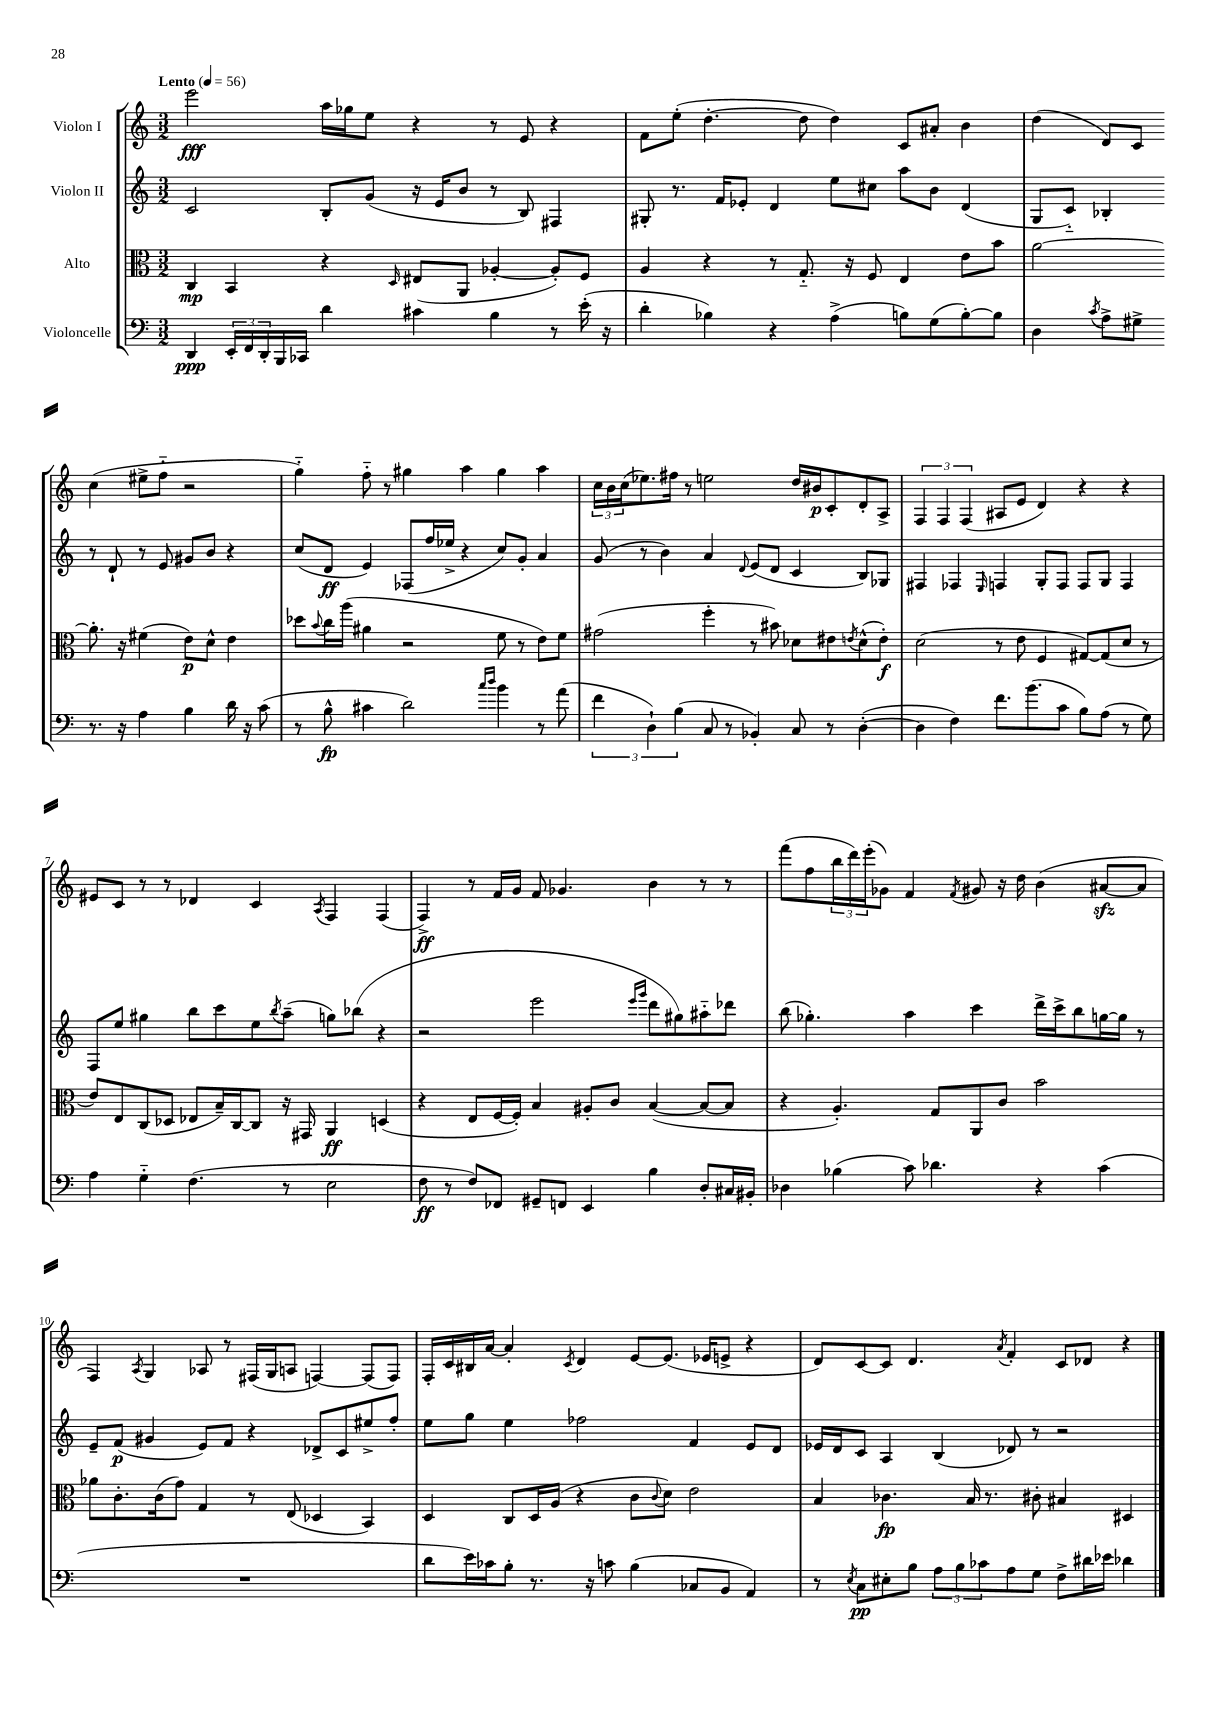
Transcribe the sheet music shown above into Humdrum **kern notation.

**kern	**dynam	**kern	**dynam	**kern	**dynam	**kern	**dynam
*part4	*part4	*part3	*part3	*part2	*part2	*part1	*part1
*staff4	*staff4	*staff3	*staff3	*staff2	*staff2	*staff1	*staff1
*I"Violoncelle	*	*I"Alto	*	*I"Violon II	*	*I"Violon I	*
*clefF4	*	*clefC3	*	*clefG2	*	*clefG2	*
*k[]	*	*k[]	*	*k[]	*	*k[]	*
*M3/2	*	*M3/2	*	*M3/2	*	*M3/2	*
*MM56	*	*MM56	*	*MM56	*	*MM56	*
=1	=1	=1	=1	=1	=1	=1	=1
!	!	!	!	!	!	!LO:TX:a:B:t=Lento	!
4DD/	ppp	4C/	mp	2c/	.	2eee\	fff
24EE'/LL	.	4BB/	.	.	.	.	.
24FF/	.	.	.	.	.	.	.
24DD'/	.	.	.	.	.	.	.
16BBB/	.	.	.	.	.	.	.
16CC-X/JJ	.	.	.	.	.	.	.
4d\	.	4r	.	8B'/L	.	16aa\LL	.
.	.	.	.	.	.	16gg-X\J	.
.	.	.	.	(8g/J	.	8ee\J	.
.	.	16qqD/	.	.	.	.	.
4c#X\	.	(8E#X/L	.	16r	.	4r	.
.	.	.	.	16e/KL	.	.	.
.	.	8AA/J	.	8b/J	.	.	.
4B\	.	[4A-X'/	.	8r	.	8r	.
.	.	.	.	8B/)	.	8e/	.
8r	.	8A-'/L])	.	4F#X/	.	4r	.
(16e'\	.	8F/J	.	.	.	.	.
16r	.	.	.	.	.	.	.
=2	=2	=2	=2	=2	=2	=2	=2
4d'\	.	4A/	.	8G#X'/	.	8f\L	.
.	.	.	.	8.r	.	(8ee'\J	.
4B-X\)	.	4r	.	.	.	[4.dd'\	.
.	.	.	.	16f/KL	.	.	.
.	.	.	.	8e-X'/J	.	.	.
4r	.	8r	.	4d/	.	.	.
.	.	8.G/	.	.	.	8dd\]	.
(4A^\	.	.	.	8ee\L	.	4dd\)	.
.	.	16r	.	.	.	.	.
.	.	8F/	.	8cc#X\J	.	.	.
8Bn\L)	.	4E/	.	8aa\L	.	8c/L	.
(8G\	.	.	.	8b\J	.	8a#X'/J	.
[8B'\)	.	8e\L	.	(4d/	.	4b\	.
8B\J]	.	8b\J	.	.	.	.	.
=3	=3	=3	=3	=3	=3	=3	=3
4D\	.	[2a\	.	8G/L	.	(4dd\	.
.	.	.	.	8c/J)	.	.	.
8qc/	.	.	.	.	.	.	.
8A^\L	.	.	.	4B-X'/	.	8d/L)	.
8G#X^\J	.	.	.	.	.	8c/J	.
8.r	.	8.a'\]	.	8r	.	(4cc\	.
.	.	.	.	8d`/	.	.	.
16r	.	16r	.	.	.	.	.
4A\	.	(4f#X\	.	8r	.	8ee#X^\L	.
.	.	.	.	8e/	.	8ff\J	.
4B\	.	8e\L)	p	8g#X/L	.	2r	.
.	.	8d^^\J	.	8b/J	.	.	.
16d\	.	4e\	.	4r	.	.	.
16r	.	.	.	.	.	.	.
(8c\	.	.	.	.	.	.	.
!!LO:LB:g=z
=4	=4	=4	=4	=4	=4	=4	=4
8r	.	8dd-X\L	.	(8cc/L	.	4gg\)	.
.	.	8qqb/	.	.	.	.	.
8B^^\	fp	16cc\L	.	8d/J	ff	.	.
.	.	(16aa\JJ	.	.	.	.	.
4c#X\	.	4a#X\	.	4e/)	.	8ff\	.
.	.	.	.	.	.	8r	.
2d\)	.	2r	.	(8F-X/L	.	4gg#X\	.
.	.	.	.	16ff/L	.	.	.
.	.	.	.	16ee-X^/JJ	.	.	.
.	.	.	.	4r	.	4aa\	.
16qqcc/LL	.	.	.	.	.	.	.
16qqdd/JJ	.	.	.	.	.	.	.
4b\	.	8f\	.	8cc/L)	.	4gg#\	.
.	.	8r	.	8g'/J	.	.	.
8r	.	8e\L)	.	4a/	.	4aa\	.
(8a\	.	8f\J	.	.	.	.	.
=5	=5	=5	=5	=5	=5	=5	=5
6f\	.	(2g#X\	.	(8g/	.	24cc\LL	.
.	.	.	.	.	.	24b\	.
.	.	.	.	.	.	(24cc\J	.
.	.	.	.	8r	.	8.ee-X\)	.
6D`\)	.	.	.	.	.	.	.
.	.	.	.	4b\)	.	.	.
.	.	.	.	.	.	16ff#X\Jk	.
(6B\	.	.	.	.	.	.	.
.	.	.	.	.	.	8r	.
8C/	.	4ff'\	.	4a/	.	2een\	.
8r	.	.	.	.	.	.	.
.	.	.	.	8qqd/	.	.	.
4BB-X'/)	.	8r	.	(8e/L	.	.	.
.	.	8b#X\)	.	8d/J	.	.	.
8C/	.	8d-X\L	.	4c/	.	16dd/LL	.
.	.	.	.	.	.	16b#X/J	p
8r	.	8e#X\	.	.	.	8c'/	.
.	.	8qen/	.	.	.	.	.
([4D'\	.	(8d-^^\	.	8B/L)	.	8d'/	.
.	.	8e'\J)	f	8G-X/J	.	8A^/J	.
=6	=6	=6	=6	=6	=6	=6	=6
4D\]	.	(2d\	.	4F#X/	.	6F/	.
.	.	.	.	.	.	6F/	.
4F\)	.	.	.	4F-X/	.	.	.
.	.	.	.	.	.	(6F/	.
.	.	.	.	16qqE/	.	.	.
8.f\L	.	8r	.	4Fn/	.	8A#X/L	.
.	.	8e\	.	.	.	8e/J	.
(8.b\	.	.	.	.	.	.	.
.	.	4F/	.	8G'/L	.	4d/)	.
8c\J	.	.	.	8F/J	.	.	.
8B\L)	.	[8G#X/L)	.	8F/L	.	4r	.
(8A\J	.	(8G#/]	.	8G/J	.	.	.
8r	.	8d/J	.	4F/	.	4r	.
8G\)	.	8r	.	.	.	.	.
!!LO:LB:g=z
=7	=7	=7	=7	=7	=7	=7	=7
4A\	.	8e/L)	.	8F/L	.	8e#X/L	.
.	.	8E/	.	8ee/J	.	8c/J	.
4G\	.	(8C/	.	4gg#X\	.	8r	.
.	.	8D-X/J	.	.	.	8r	.
(4.F\	.	8E-X/L	.	8bb\L	.	4d-X/	.
.	.	16B~/L)	.	8ccc\	.	.	.
.	.	[16C/J	.	.	.	.	.
.	.	8C/J]	.	8ee\	.	4c/	.
.	.	.	.	8qbb/	.	.	.
8r	.	16r	.	(8aa~\J	.	.	.
.	.	16GG#X/	.	.	.	.	.
.	.	.	.	.	.	8qA/	.
2E\	.	4AA/	ff	8ggn\L)	.	4F/	.
.	.	.	.	(8bb-X\J	.	.	.
.	.	(4Dn/	.	4r	.	(4F/	.
=8	=8	=8	=8	=8	=8	=8	=8
8F\	ff	4r	.	2r	.	4F^/)	ff
8r	.	.	.	.	.	.	.
8F/L)	.	8E/L	.	.	.	8r	.
8FF-X/J	.	[16F/L	.	.	.	16f/LL	.
.	.	16F'/JJ])	.	.	.	16g/JJ	.
8GG#X~/L	.	4B/	.	2eee\	.	8f/	.
8FFn/J	.	.	.	.	.	4.g-X/	.
4EE/	.	8A#X'/L	.	.	.	.	.
.	.	8c/J	.	.	.	.	.
.	.	.	.	16qqeee/LL	.	.	.
.	.	.	.	16qqggg/JJ	.	.	.
4B\	.	([4B/	.	8ddd\L	.	4b\	.
.	.	.	.	8gg#X\)	.	.	.
8D'/L	.	8B/L_	.	8aa#X\	.	8r	.
16C#X/L	.	8B/J]	.	8ddd-X\J	.	8r	.
16BB#X'/JJ	.	.	.	.	.	.	.
=9	=9	=9	=9	=9	=9	=9	=9
4D-X\	.	4r	.	(8bb\	.	(8fff\L	.
.	.	.	.	4.gg-X'\)	.	8ff\	.
(4B-X\	.	4.A'/)	.	.	.	24bb\L	.
.	.	.	.	.	.	24ddd\)	.
.	.	.	.	.	.	(24eee'\J	.
.	.	.	.	.	.	8g-X\J)	.
8c\)	.	.	.	4aa\	.	4f/	.
4.d-X\	.	8G/L	.	.	.	.	.
.	.	.	.	.	.	8qf/	.
.	.	8AA/	.	4ccc\	.	8g#X/	.
.	.	8c/J	.	.	.	16r	.
.	.	.	.	.	.	16dd\	.
4r	.	2b\	.	16ddd^\LL	.	(4b\	.
.	.	.	.	16ccc^\J	.	.	.
.	.	.	.	8bb\	.	.	.
(4c\	.	.	.	[16ggn\L	.	[8a#Xzz/L	.
.	.	.	.	16gg\JJ]	.	.	.
.	.	.	.	8r	.	8a#/J]	.
!!LO:LB:g=z
=10	=10	=10	=10	=10	=10	=10	=10
1.r	.	8a-X\L	.	8e~/L	.	4F/)	.
.	.	8.c'\	.	(8f/J	p	.	.
.	.	.	.	.	.	8qA/	.
.	.	.	.	4g#X/	.	4G/	.
.	.	(16c\k	.	.	.	.	.
.	.	8g\J)	.	.	.	.	.
.	.	4G/	.	8e/L)	.	8A-X/	.
.	.	.	.	8f/J	.	8r	.
.	.	8r	.	4r	.	(16F#X/LL	.
.	.	.	.	.	.	16G/J	.
.	.	(8E/	.	.	.	8An/J	.
.	.	4D-X/	.	8d-X^/L	.	[4Fn/)	.
.	.	.	.	8c/	.	.	.
.	.	4BB/)	.	8ee#X^/	.	(8F/L]	.
.	.	.	.	8ff'/J	.	8F/J)	.
=11	=11	=11	=11	=11	=11	=11	=11
8d\L	.	4D/	.	8ee\L	.	16F'/LL	.
.	.	.	.	.	.	16c/	.
16e\L)	.	.	.	8gg\J	.	16B#X/	.
16c-X\J	.	.	.	.	.	[16a/JJ	.
8B'\J	.	8C/L	.	4ee\	.	4a'/]	.
8.r	.	16D/L	.	.	.	.	.
.	.	(16A/JJ	.	.	.	.	.
.	.	.	.	.	.	8qc/	.
.	.	4r	.	2ff-X\	.	4d/	.
16r	.	.	.	.	.	.	.
8cn\	.	.	.	.	.	.	.
(4B\	.	8c\L	.	.	.	[8e/L	.
.	.	8qqc/	.	.	.	.	.
.	.	8d\J)	.	.	.	(8.e/J]	.
8C-X/L	.	2e\	.	4f/	.	.	.
.	.	.	.	.	.	16e-X/KL	.
8BB/J	.	.	.	.	.	8en^/J	.
4AA/)	.	.	.	8e/L	.	4r	.
.	.	.	.	8d/J	.	.	.
=12	=12	=12	=12	=12	=12	=12	=12
8r	.	4B/	.	16e-X/LL	.	8d/L)	.
.	.	.	.	16d/J	.	.	.
8qE/	.	.	.	.	.	.	.
8C\L	pp	.	.	8c/J	.	[8c/	.
8E#X'\	.	4.c-X\	fp	4A/	.	8c/J]	.
8B\J	.	.	.	.	.	4.d/	.
12A\L	.	.	.	(4B/	.	.	.
12B\	.	.	.	.	.	.	.
.	.	16B/	.	.	.	.	.
12c-X\	.	.	.	.	.	.	.
.	.	8.r	.	.	.	.	.
.	.	.	.	.	.	8qa/	.
8A\	.	.	.	8d-X/)	.	4f'/	.
8G\J	.	8c#X'\	.	8r	.	.	.
8F^\L	.	4B#X/	.	2r	.	8c/L	.
16d#X\L	.	.	.	.	.	8d-X/J	.
16e-X\JJ	.	.	.	.	.	.	.
4d-X\	.	4D#X/	.	.	.	4r	.
==	==	==	==	==	==	==	==
*-	*-	*-	*-	*-	*-	*-	*-
